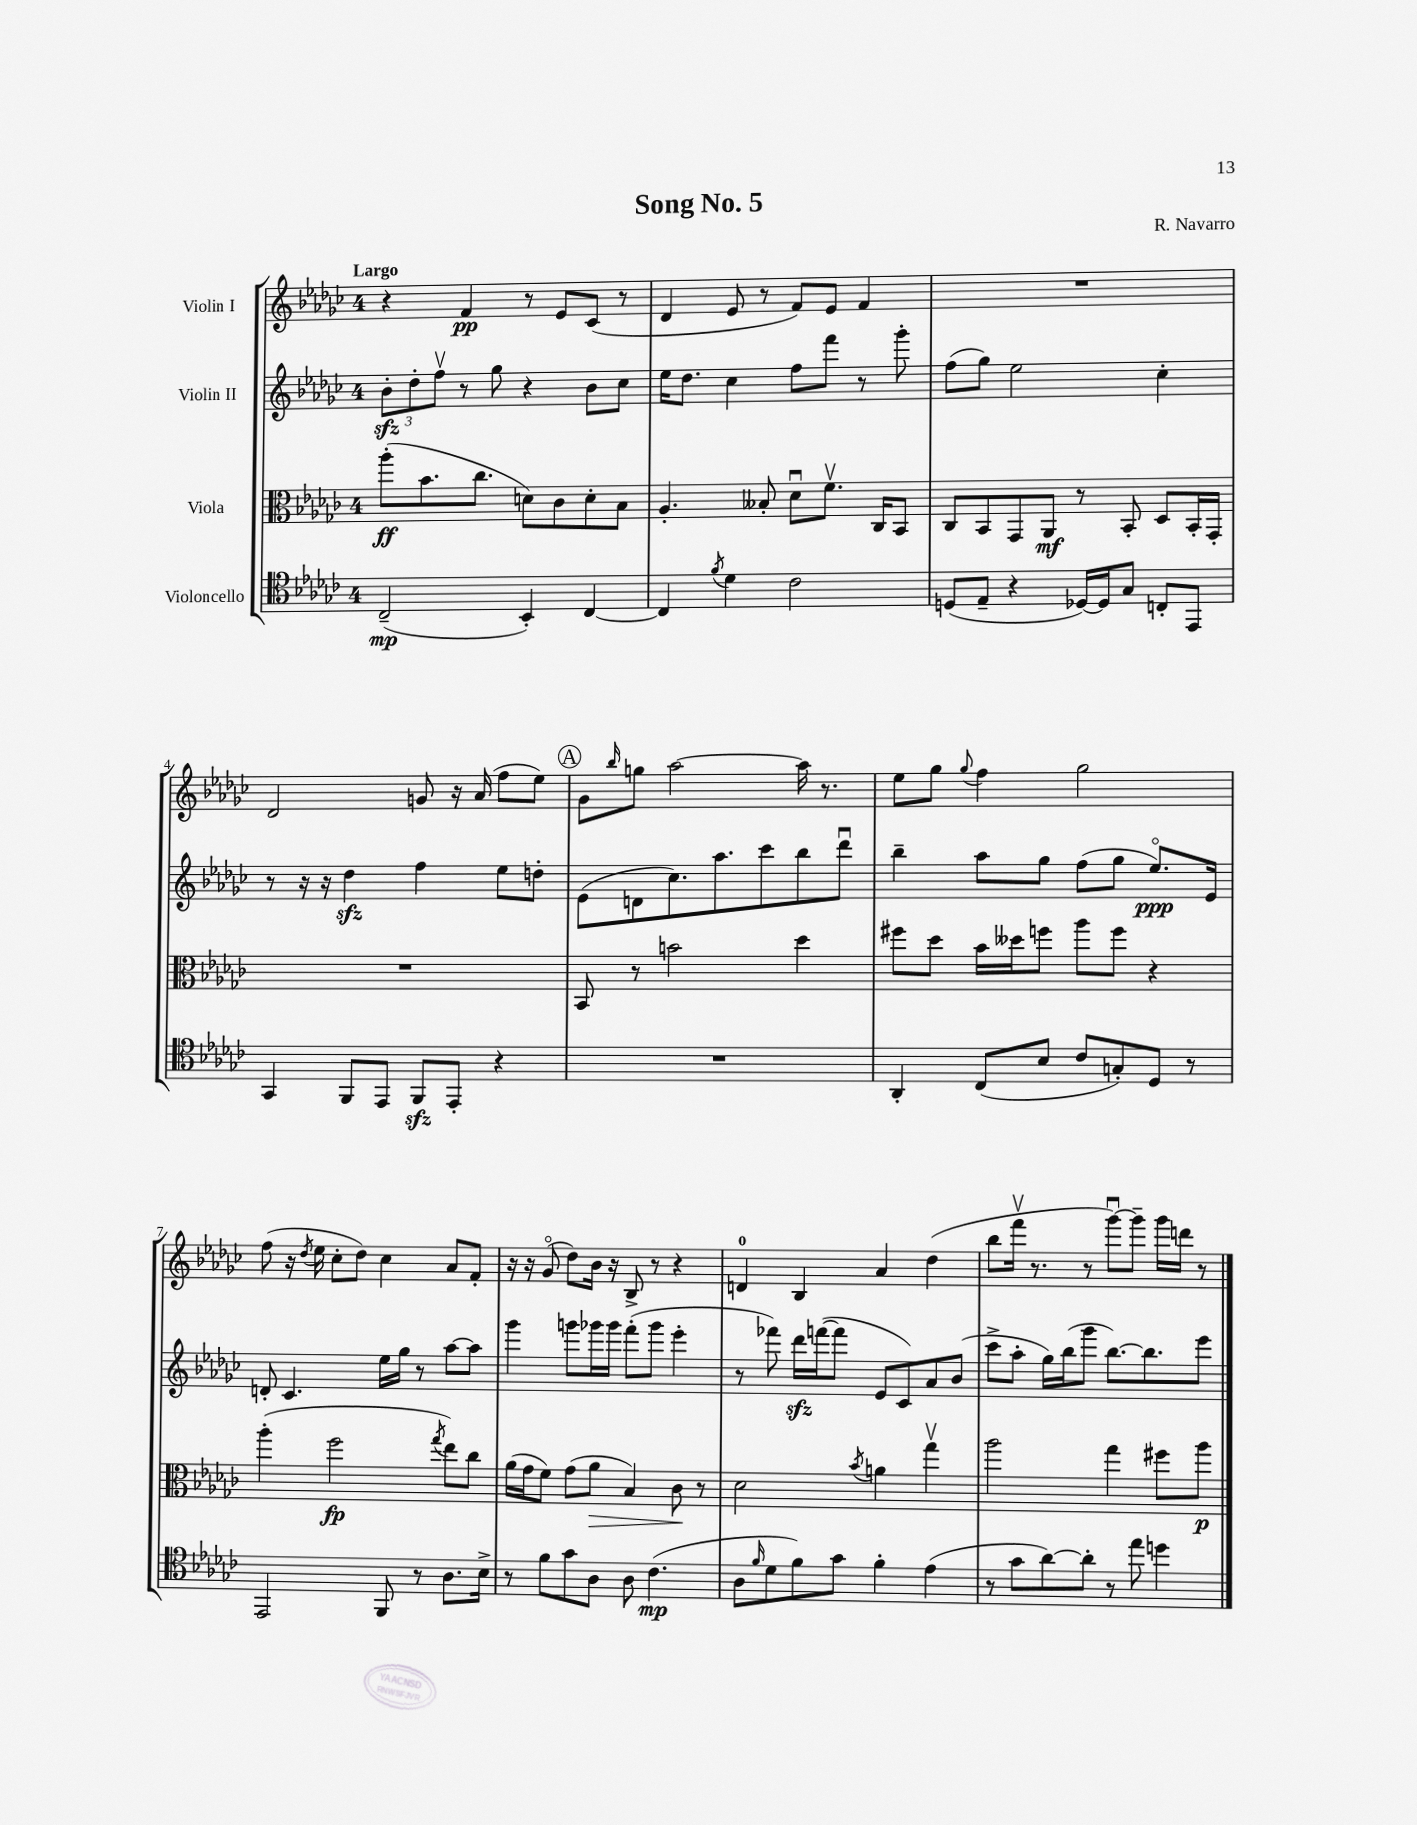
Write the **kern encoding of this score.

**kern	**dynam	**kern	**dynam	**kern	**dynam	**kern	**dynam
*part4	*part4	*part3	*part3	*part2	*part2	*part1	*part1
*staff4	*staff4	*staff3	*staff3	*staff2	*staff2	*staff1	*staff1
*I"Violoncello	*	*I"Viola	*	*I"Violin II	*	*I"Violin I	*
*clefC4	*	*clefC3	*	*clefG2	*	*clefG2	*
*k[b-e-a-d-g-c-]	*	*k[b-e-a-d-g-c-]	*	*k[b-e-a-d-g-c-]	*	*k[b-e-a-d-g-c-]	*
*M4/4	*	*M4/4	*	*M4/4	*	*M4/4	*
=1	=1	=1	=1	=1	=1	=1	=1
!	!	!	!	!	!	!LO:TX:a:B:t=Largo	!
(2C-~/	mp	(8aa-'\L	ff	12b-zz'\L	.	4r	.
.	.	.	.	12dd-'\	.	.	.
.	.	8.b-\	.	.	.	.	.
.	.	.	.	12ffv\J	.	.	.
.	.	.	.	8r	.	4f/	pp
.	.	8.cc-\J	.	.	.	.	.
.	.	.	.	8gg-\	.	.	.
4BB-'/)	.	8dn\L)	.	4r	.	8r	.
.	.	8c-\	.	.	.	8e-/L	.
[4C-/	.	8d'\	.	8b-\L	.	(8c-/J	.
.	.	8B-\J	.	8cc-\J	.	8r	.
=2	=2	=2	=2	=2	=2	=2	=2
4C-/]	.	4.A-'/	.	16ee-\KL	.	4d-/	.
.	.	.	.	8.dd-\J	.	.	.
8qf/	.	.	.	.	.	.	.
4d-\	.	.	.	4cc-\	.	8e-/	.
.	.	8B--X'/	.	.	.	8r	.
2c-\	.	8d-u\L	.	8ff\L	.	8f/L)	.
.	.	8.fv\J	.	8fff\J	.	8e-/J	.
.	.	.	.	8r	.	4f/	.
.	.	16C-/KL	.	.	.	.	.
.	.	8BB-/J	.	8ggg-'\	.	.	.
=3	=3	=3	=3	=3	=3	=3	=3
(8Dn/L	.	8C-/L	.	(8ff\L	.	1r	.
8E-~/J	.	8BB-/	.	8gg-\J)	.	.	.
4r	.	8GG-/	.	2ee-\	.	.	.
.	.	8AA-/J	mf	.	.	.	.
[16D-X/LL)	.	8r	.	.	.	.	.
16D-/J]	.	.	.	.	.	.	.
8G-/J	.	8BB-'/	.	.	.	.	.
8Cn'/L	.	8D-/L	.	4cc-'\	.	.	.
8EE-/J	.	16BB-'/L	.	.	.	.	.
.	.	16GG-'/JJ	.	.	.	.	.
!!LO:LB:g=z
=4	=4	=4	=4	=4	=4	=4	=4
4GG-/	.	1r	.	8r	.	2d-/	.
.	.	.	.	16r	.	.	.
.	.	.	.	16r	.	.	.
8FF/L	.	.	.	4dd-zz\	.	.	.
8EE-/J	.	.	.	.	.	.	.
8FFzz/L	.	.	.	4ff\	.	8gn/	.
8EE-'/J	.	.	.	.	.	16r	.
.	.	.	.	.	.	(16a-/	.
4r	.	.	.	8ee-\L	.	8ff\L	.
.	.	.	.	8ddn'\J	.	8ee-\J)	.
!!LO:REH:place=s1:t=A
=5	=5	=5	=5	=5	=5	=5	=5
1r	.	8BB-/	.	(8e-\L	.	8g-\L	.
.	.	.	.	.	.	16qqbb-/	.
.	.	8r	.	8dn\	.	8ggn\J	.
.	.	2bn\	.	8.cc-\)	.	[2aa-\	.
.	.	.	.	8.aa-\	.	.	.
.	.	.	.	8ccc-\	.	.	.
.	.	4dd-\	.	8bb-\	.	16aa-\]	.
.	.	.	.	.	.	8.r	.
.	.	.	.	8ddd-u\J	.	.	.
=6	=6	=6	=6	=6	=6	=6	=6
4AA-'/	.	8ff#X\L	.	4bb-~\	.	8ee-\L	.
.	.	8dd-\J	.	.	.	8gg-\J	.
.	.	.	.	.	.	8qqgg-/	.
(8C-/L	.	16b-\LL	.	8aa-\L	.	4ff\	.
.	.	16dd--X\J	.	.	.	.	.
8B-/J	.	8ffn\J	.	8gg-\J	.	.	.
8c-/L	.	8aa-\L	.	(8ff\L	.	2gg-\	.
8Gn'/)	.	8ff\J	.	8gg-\J	.	.	.
8D-/J	.	4r	.	8.ee-/L)	ppp	.	.
8r	.	.	.	.	.	.	.
.	.	.	.	16e-/Jk	.	.	.
!!LO:LB:g=z
=7	=7	=7	=7	=7	=7	=7	=7
2EE-/	.	(4aa-'\	.	8dn'/	.	(8ff\	.
.	.	.	.	4.c-/	.	16r	.
.	.	.	.	.	.	8qdd-/	.
.	.	.	.	.	.	16ee-\	.
.	.	2ff\	fp	.	.	8cc-'\L	.
.	.	.	.	.	.	8dd-\J)	.
8FF/	.	.	.	16ee-\LL	.	4cc-\	.
.	.	.	.	16gg-\JJ	.	.	.
8r	.	.	.	8r	.	.	.
.	.	8qgg-/	.	.	.	.	.
8.A-\L	.	8ee-\L)	.	[8aa-\L	.	8a-/L	.
.	.	8cc-\J	.	8aa-\J]	.	8f'/J	.
16B-^\Jk	.	.	.	.	.	.	.
=8	=8	=8	=8	=8	=8	=8	=8
8r	.	(16a-\LL	.	4ggg-\	.	16r	.
.	.	16g-\J	.	.	.	16r	.
8f\L	.	8f\J)	.	.	.	(8g-/	.
8g-\	.	(8g-\L	.	8gggn\L	.	8dd-\L)	.
!	!	!	!LO:HP:b	!	!	!	!
8A-\J	.	8a-\J	>	16ggg-X\L	.	16b-\Jk	.
.	.	.	.	16ggg-\JJ	.	16r	.
8A-\	.	4B-/)	.	(8fff'\L	.	8B-^/	.
(4.c-\	mp	.	.	8ggg-\J	.	8r	.
.	.	8c-\	.	4eee-'\	.	4r	.
.	.	8r	]	.	.	.	.
=9	=9	=9	=9	=9	=9	=9	=9
8A-\L	.	2d-\	.	8r	.	4dn/	.
16qqf/	.	.	.	.	.	.	.
8d-\	.	.	.	8fff-X\)	.	.	.
8f\)	.	.	.	16ddd-zz\LL	.	4B-/	.
.	.	.	.	([16fffn\J	.	.	.
8g-\J	.	.	.	8fff\J]	.	.	.
.	.	8qb-/	.	.	.	.	.
4f'\	.	4an\	.	8e-/L	.	4a-/	.
.	.	.	.	8c-/)	.	.	.
(4e-\	.	4gg-v\	.	8a-/	.	(4dd-\	.
.	.	.	.	(8b-/J	.	.	.
=10	=10	=10	=10	=10	=10	=10	=10
8r	.	2aa-\	.	8ccc-^\L	.	8bb-\L	.
8g-\L	.	.	.	8aa-'\J	.	16fffv\Jk	.
.	.	.	.	.	.	8.r	.
[8a-\)	.	.	.	16gg-\LL)	.	.	.
.	.	.	.	(16bb-\J	.	.	.
8a-'\J]	.	.	.	8ggg-\J	.	8r	.
8r	.	4gg-\	.	[8.bb-\L)	.	[8ggg-u\L)	.
8ee-\	.	.	.	.	.	8ggg-~\J]	.
.	.	.	.	8.bb-\]	.	.	.
4ddn\	.	8ff#X\L	.	.	.	16ggg-\LL	.
.	.	.	.	.	.	16dddn\JJ	.
.	.	8aa-\J	p	8eee-\J	.	8r	.
==	==	==	==	==	==	==	==
*-	*-	*-	*-	*-	*-	*-	*-
